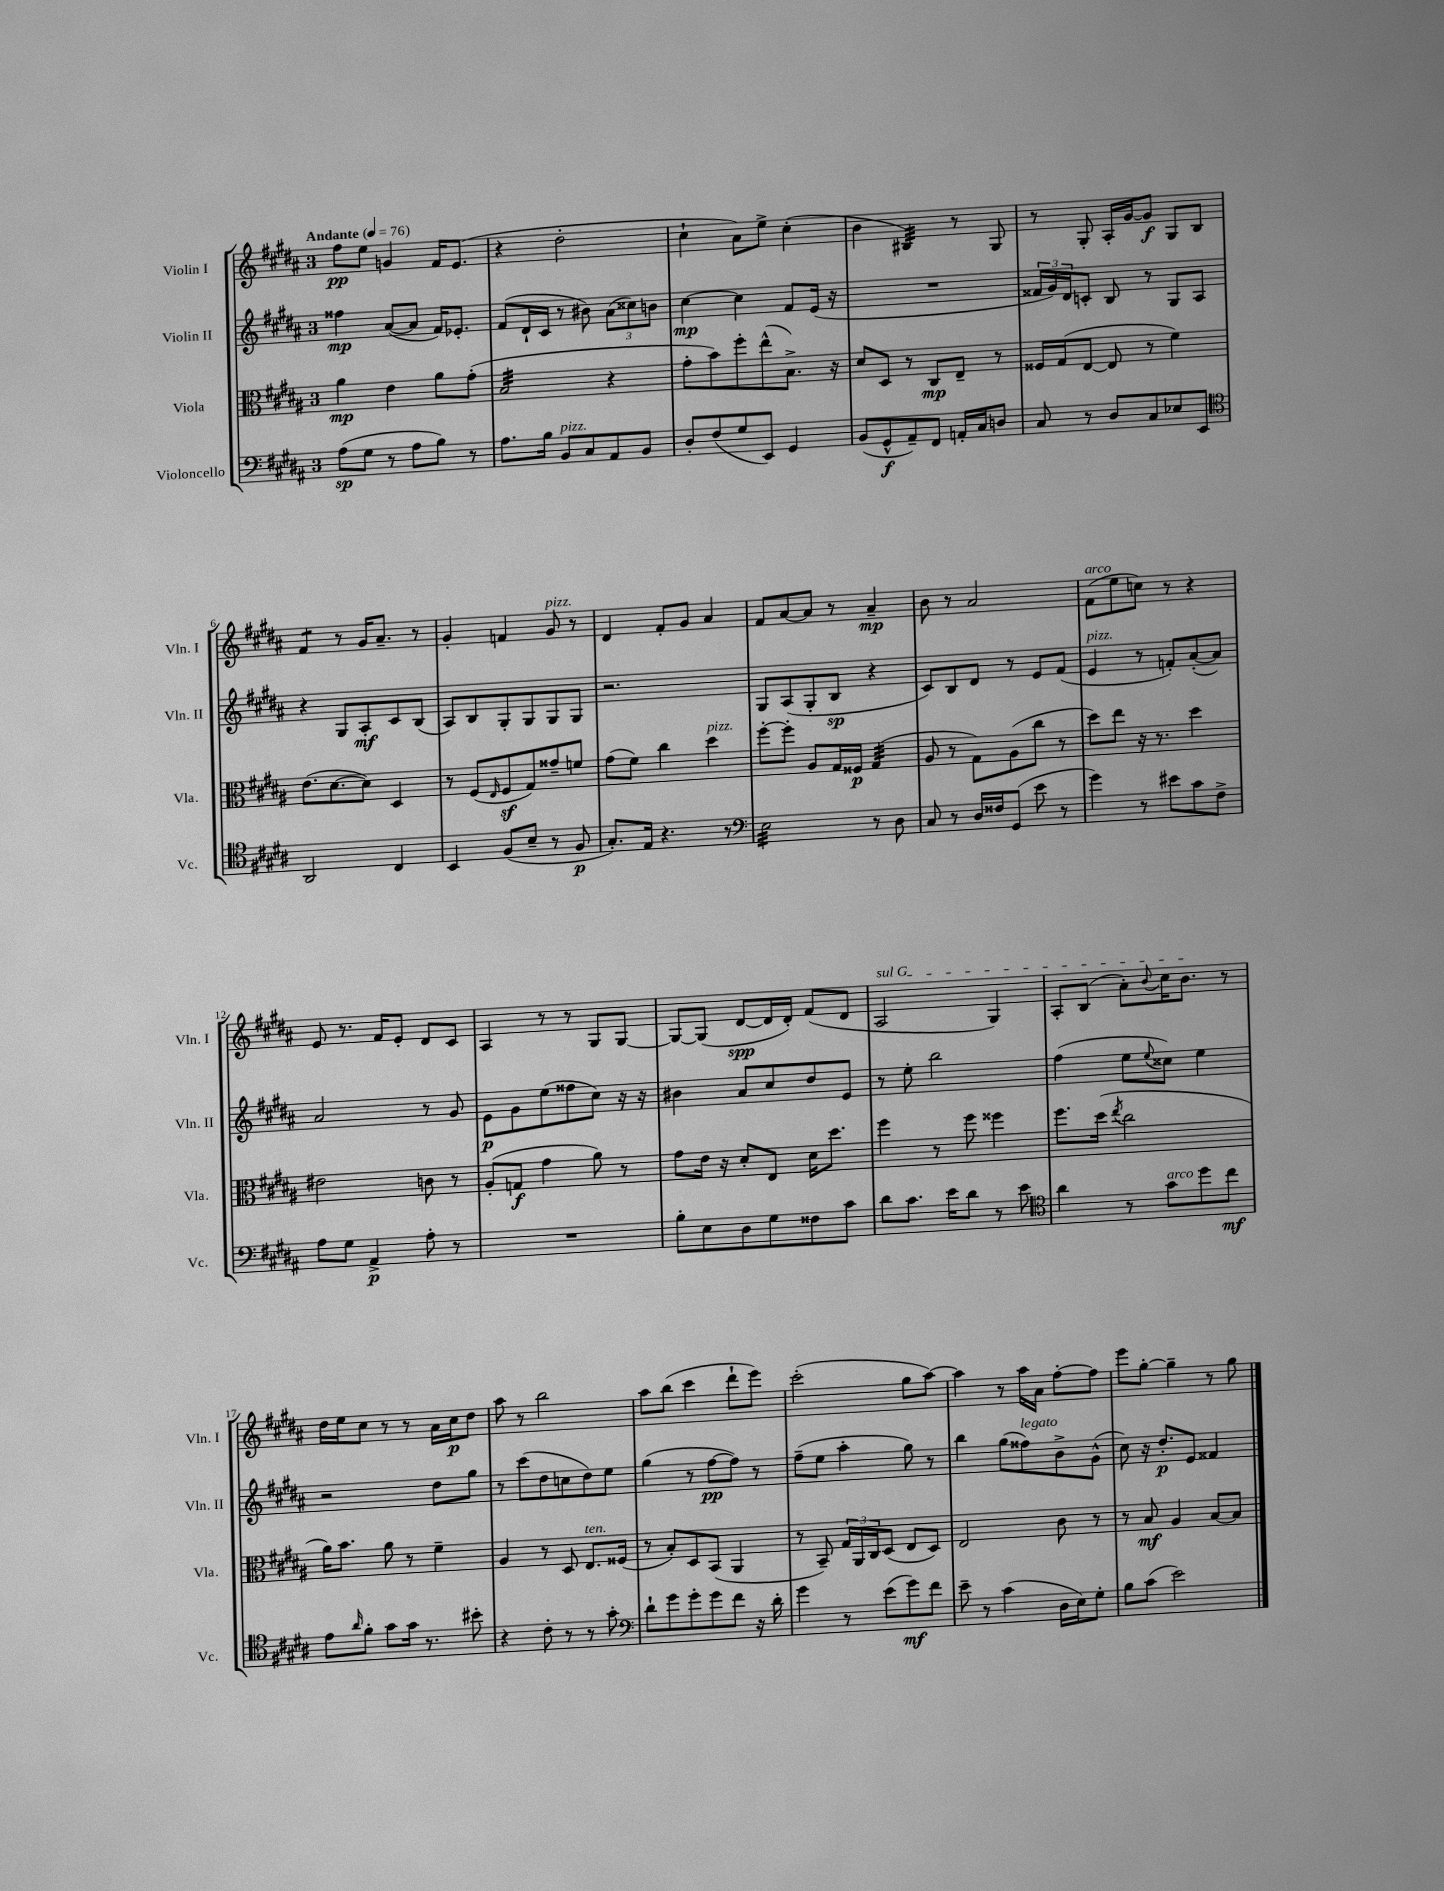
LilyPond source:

<<
\new StaffGroup <<
\new Staff = "s0" \with { instrumentName = "Violin I" shortInstrumentName = "Vln. I" } {
    \clef treble \key b \major \once \override Staff.TimeSignature.style = #'single-digit \time 3/4 \tempo "Andante" 4 = 76
    fis''8\pp e''8 g'4 fis'16 e'8.( |
    r4 dis''2-. |
    cis''4-! ais'8) e''8-> cis''4-.( |
    b'4 bis4:32) r8 gis8 |
    r8 gis8-. ais16-. gis'16~ gis'8\f gis8 b8 |
    fis'4:8 r8 gis'16 ais'8.-- r8 |
    gis'4-. f'4 gis'8^\markup { \italic "pizz." } r8 |
    dis'4 fis'8-. gis'8 ais'4 |
    fis'8 ais'8~ ais'8 r8 ais'4--\mp |
    b'8 r8 ais'2 |
    fis'8^\markup { \italic "arco" }( e''8 c''8) r8 r4 |
    e'8 r8. fis'16 e'8-. dis'8 cis'8 |
    ais4 r8 r8 gis8 gis8~ |
    gis8~ gis8( dis'8~\spp dis'16 dis'16-.) fis'8( dis'8 |
    \once \override TextSpanner.bound-details.left.text = \markup { \italic "sul G" } ais2\startTextSpan gis4) |
    ais8-. b8( ais'8-.) \appoggiatura { b'8 } cis''16 b'8.\stopTextSpan r8 |
    dis''16 e''16 cis''8 r8 r8 ais'16 cis''16\p dis''8 |
    ais''8 r8 b''2 |
    ais''8 b''8( cis'''4 dis'''8-! e'''8) |
    cis'''2-.( gis''8 ais''8~) |
    ais''4 r8 ais''16 ais'16 fis''8~-. fis''8 |
    e'''8 gis''8~-. gis''4-- r8 gis''8 \bar "|." |
}
\new Staff = "s1" \with { instrumentName = "Violin II" shortInstrumentName = "Vln. II" } {
    \clef treble \key b \major \once \override Staff.TimeSignature.style = #'single-digit \time 3/4
    fisis''4\mp ais'8~( ais'8 fis'16) ees'8.-. |
    fis'8( dis'16-! cis'16 r8 bis'8) \tuplet 3/2 { ais'8( cisis''8) b'8 } |
    cis''4~\mp cis''4 fis'8 e'16( r16 |
    R2. |
    \tuplet 3/2 { fisis'16 gis'16) dis'16 } c'8-. b8 r8 gis8 ais8 |
    r4 gis8 ais8-.\mf cis'8 b8( |
    ais8) b8 gis8-. gis8 gis8 gis8 |
    r2. |
    gis8 ais8( gis8-. b8\sp r4 |
    cis'8) b8 dis'8 r8 e'8 fis'8( |
    e'4^\markup { \italic "pizz." } r8 f'8-.) ais'8~-.( ais'8) |
    ais'2 r8 gis'8 |
    e'8\p gis'8 e''8( fisis''8 cis''8) r16 r16 |
    bis'4 ais'8 cis''8 dis''8 e'8 |
    r8 e''8-. b''2 |
    fis''4( e''8 \appoggiatura { e''8 } cisis''8) e''4 |
    r2 dis''8 gis''8 |
    r8 cis'''8( dis''8 c''8 dis''8) e''8 |
    gis''4( r8 fis''8~\pp fis''8) r8 |
    fis''8--( e''8 ais''4-. gis''8) r8 |
    b''4 gis''8( fisis''8^\markup { \italic "legato" }) b'8-> gis'8-^( |
    cis''8) r16 dis''8.-.\p e'8 fisis'4 \bar "|." |
}
\new Staff = "s2" \with { instrumentName = "Viola" shortInstrumentName = "Vla." } {
    \clef alto \key b \major \once \override Staff.TimeSignature.style = #'single-digit \time 3/4
    ais'4\mp e'4 ais'8 gis'8-.( |
    b2:32 r4 |
    gis'8-. b'8) fis''8-. e''8-^( b8.->) r16 |
    dis'8 dis8 r8 cis8\mp e8-- r8 |
    fisis16 gis16( e8~ e8 r8 fis'4) |
    e'8.( dis'8.~ dis'8) dis4 |
    r8 fis8( \grace { e16 } fis8\sf gis8) gisis'8-- f'8 |
    gis'8( fis'8) cis''4 dis''4^\markup { \italic "pizz." } |
    fis''8~-. fis''8-. ais8 gis16 fisis16\p gis4:32( |
    ais8 r8 gis8) ais8( cis''8 r8 |
    dis''8) e''8 r16 r8. dis''4 |
    eis'2 c'8 r8 |
    ais8-.( g8\f gis'4 ais'8) r8 |
    gis'8 e'16 r16 dis'8-. e8 dis'16 dis''8. |
    fis''4 r8 fis''8 fisis''4 |
    fis''8. dis''16( \acciaccatura { e''8 } cis''2 |
    ais'16) b'8. ais'8 r8 fis'4-- |
    ais4 r8 dis8 e8.^\markup { \italic "ten." } fisis16( |
    r8 b8-.) dis8 b,8( ais,4 |
    r8 b,8--) \tuplet 3/2 { gis16 ais,16 cis16 } dis8( e8 dis8) |
    e2 cis'8 r8 |
    r8 b8\mf ais4 b8~ b8 \bar "|." |
}
\new Staff = "s3" \with { instrumentName = "Violoncello" shortInstrumentName = "Vc." } {
    \clef bass \key b \major \once \override Staff.TimeSignature.style = #'single-digit \time 3/4
    ais8\sp( gis8 r8 ais8 b8) r8 |
    ais8. b16 b,8^\markup { \italic "pizz." } cis8 ais,8 b,8 |
    dis8-. fis8( gis8 e,8) gis,4 |
    b,8( gis,8-^\f ais,8--) fis,8 a,16-. cis16 d8 |
    cis8 r8 dis8 cis8 ees8 e,8 |
    \clef tenor ais,2 cis4 |
    b,4 fis8( b8-- r8 fis8\p |
    gis8.-.) e16 r4. r8 |
    \clef bass e2:32 r8 dis8 |
    cis8 r8 dis16 fisis16 gis,8( e'8 r8 |
    gis'4) r8 eis'8 cis'8 fis8-> |
    ais8 gis8 ais,4->\p ais8-. r8 |
    R2. |
    b8-. e8 dis8 gis8 fisis8 cis'8 |
    dis'8 cis'8. e'16 dis'8 r8 e'8 |
    \clef tenor ais'4 r8 gis'8^\markup { \italic "arco" } dis''8 cis''8\mf |
    e'8 \grace { ais'16 } fis'8-. gis'8 gis'16 r8. bis'8-. |
    r4 cis'8-. r8 r8 gis'8-. |
    \clef bass dis'8-! gis'8 gis'8-. gis'8 fis'8 r16 dis'16-. |
    gis'4 r8 e'8( gis'8\mf) fis'8 |
    e'8-- r8 cis'4( dis16 e16) gis8-. |
    b8 cis'8( e'2) \bar "|." |
}
>>
>>
